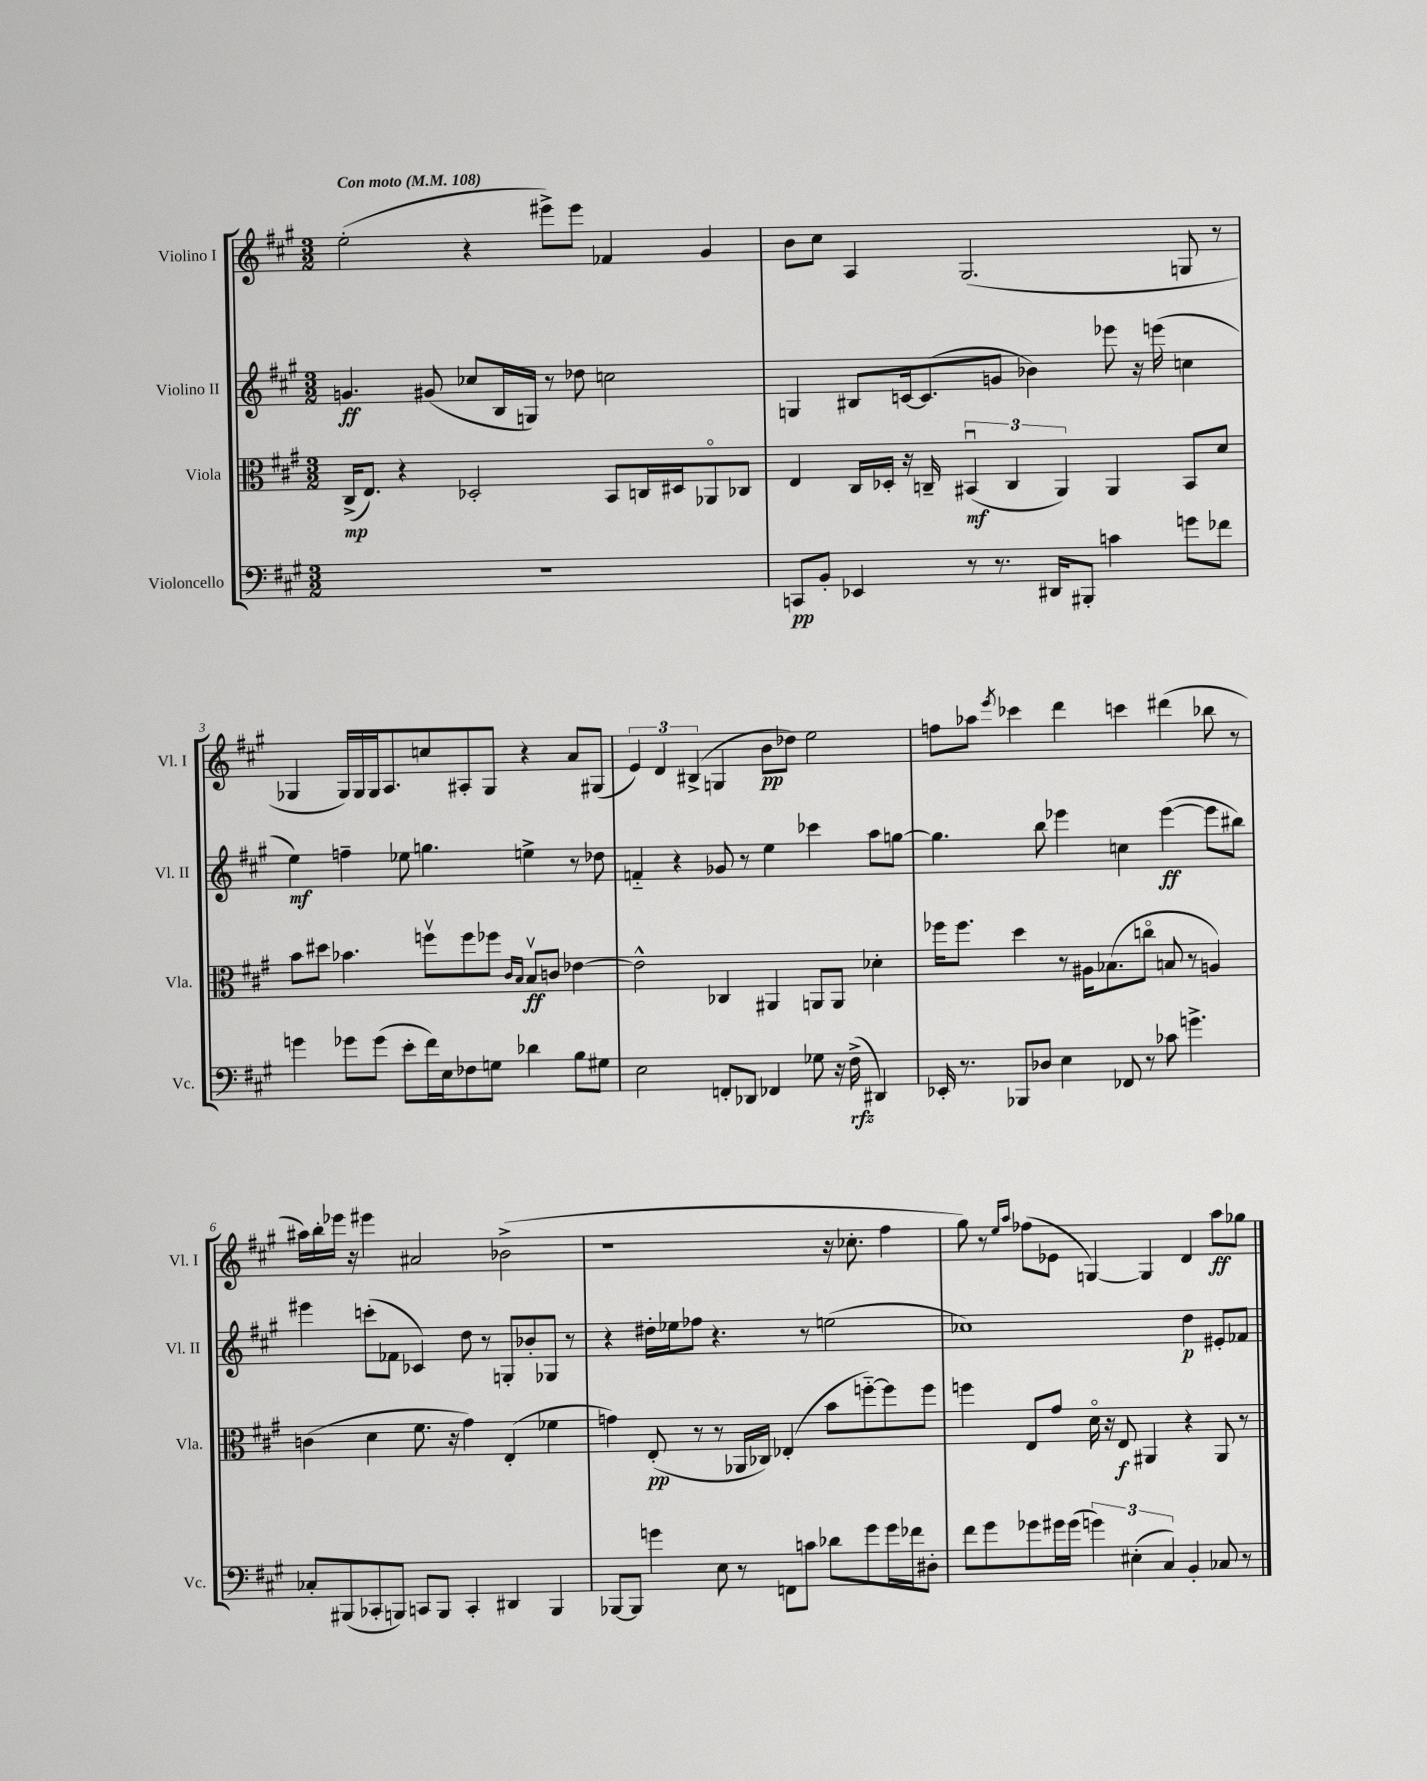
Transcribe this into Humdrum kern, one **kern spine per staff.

**kern	**kern	**kern	**kern
*staff4	*staff3	*staff2	*staff1
*clefF4	*clefC3	*clefG2	*clefG2
*k[f#c#g#]	*k[f#c#g#]	*k[f#c#g#]	*k[f#c#g#]
*M3/2	*M3/2	*M3/2	*M3/2
*MM108	*MM108	*MM108	*MM108
1.r	(16C#^	4.g	(2ee'
.	8.E)	.	.
.	4r	.	.
.	.	(8g#	.
.	2D-'	8cc-	4r
.	.	16B	.
.	.	16G)	.
.	.	8r	8eee#^)
.	.	8dd-	8eee#
.	8BB	2cc	4f-
.	16C	.	.
.	16D#	.	.
.	8AA-o	.	4g#
.	8C-	.	.
=	=	=	=
8CC	4E	4G	8b
8BB'	.	.	8cc#
4EE-	16C#	8B#	4A
.	16D-'	.	.
.	16r	[16c	.
.	16C~	(8.c]	.
8r	(6BB#u	.	(2.G#
8.r	.	8g	.
.	6C	.	.
.	.	4b-)	.
16DD#	.	.	.
.	6AA)	.	.
8BBB#'	.	.	.
4c	4AA	8eee-	.
.	.	16r	.
.	.	(16eee	.
8g	8BB#	4cc	8G
8f-	8d	.	8r
=	=	=	=
4g	8b	4ee)	4G-
.	8dd#	.	.
8g-	4.b-	4ff~	16G-)
.	.	.	16G-
(8g-	.	.	16G-
.	.	.	8.A
8e'	.	8ee-	.
16f#)	8ffv	4.gg	8cc
16E	.	.	.
8F-	8ff	.	8A#'
8G	8ff-	.	8G-
.	16qqc#	.	.
.	16qqB	.	.
4d-	8Bv	4ee^	4r
.	8c	.	.
8B	[4e-	8r	8a
8G#	.	8dd-	(8G#
=	=	=	=
2E	2e-^^]	4f'~	6e)
.	.	.	6d
.	.	4r	.
.	.	.	(6B#^
8FF'	4C-	8g-	4G
8DD-	.	8r	.
4FF-	4AA#	4ee	8b
.	.	.	8dd-)
8G-	8AA	4ccc-	2ee
16r	8AA	.	.
(16F#^	.	.	.
4DD#)	4d-'	8aa	.
.	.	[8gg	.
=	=	=	=
16EE-'	16ff-	4.gg]	8ff
8.r	8.ff-	.	.
.	.	.	8aa-
.	.	.	8qeee
8BBB-	4dd	.	4ccc-
8D-	.	8bb	.
4E	8r	4eee-	4ddd
.	16A#	.	.
.	(8.B-	.	.
8FF-	.	4cc	4ccc
8r	8cco	.	.
8c-	8B	([4eee-	(4ddd#
4.g^	8r	.	.
.	4A)	8eee-]	8bb-
.	.	8bb#)	8r
=	=	=	=
8C-'	(4c	4eee#	16aa#)
.	.	.	16bb'
(8BBB#	.	.	16eee-
.	.	.	16r
8CC-'	4d	(8ccc'	4eee#
8BBB)	.	8f-	.
8CC	8.f#	4c-)	2a#
8BBB	.	.	.
.	16r	.	.
4CC'	4g#)	8dd	.
.	.	8r	.
4DD#	(4E'	8G'	(2b-^
.	.	8b-'	.
4BBB	4f-	8G-	.
.	.	8r	.
=	=	=	=
[8BBB-	4g)	4r	1r
8BBB-]	.	.	.
4g	(8E'	16dd#'	.
.	.	16ee-	.
.	8r	8ff-	.
8E	8r	4.r	.
8r	16AA-	.	.
.	16C-)	.	.
8FF	(4E-'	.	.
8c	.	8r	.
8d-	8b	(2ee	16r
.	.	.	8.cc-'
8g	[8ff'~)	.	.
16g	8ff]	.	4ff#
16f-	.	.	.
8D#'	8ff	.	.
=	=	=	=
8f#	4ff	1cc-)	8gg#)
8g#	.	.	8r
.	.	.	16qqee
.	.	.	16qqaa
8g-	8E	.	(8ff-
16g#	8g#	.	8e-
(16g#	.	.	.
6g)	16do	.	[4G)
.	16r	.	.
.	8E	.	.
(6E#'	.	.	.
.	4AA#	.	4G]
6C#)	.	.	.
4BB'	4r	4dd	4d
8C-	8AA#	8e#'	8aa
8r	8r	8f-	8gg-
==	==	==	==
*-	*-	*-	*-
